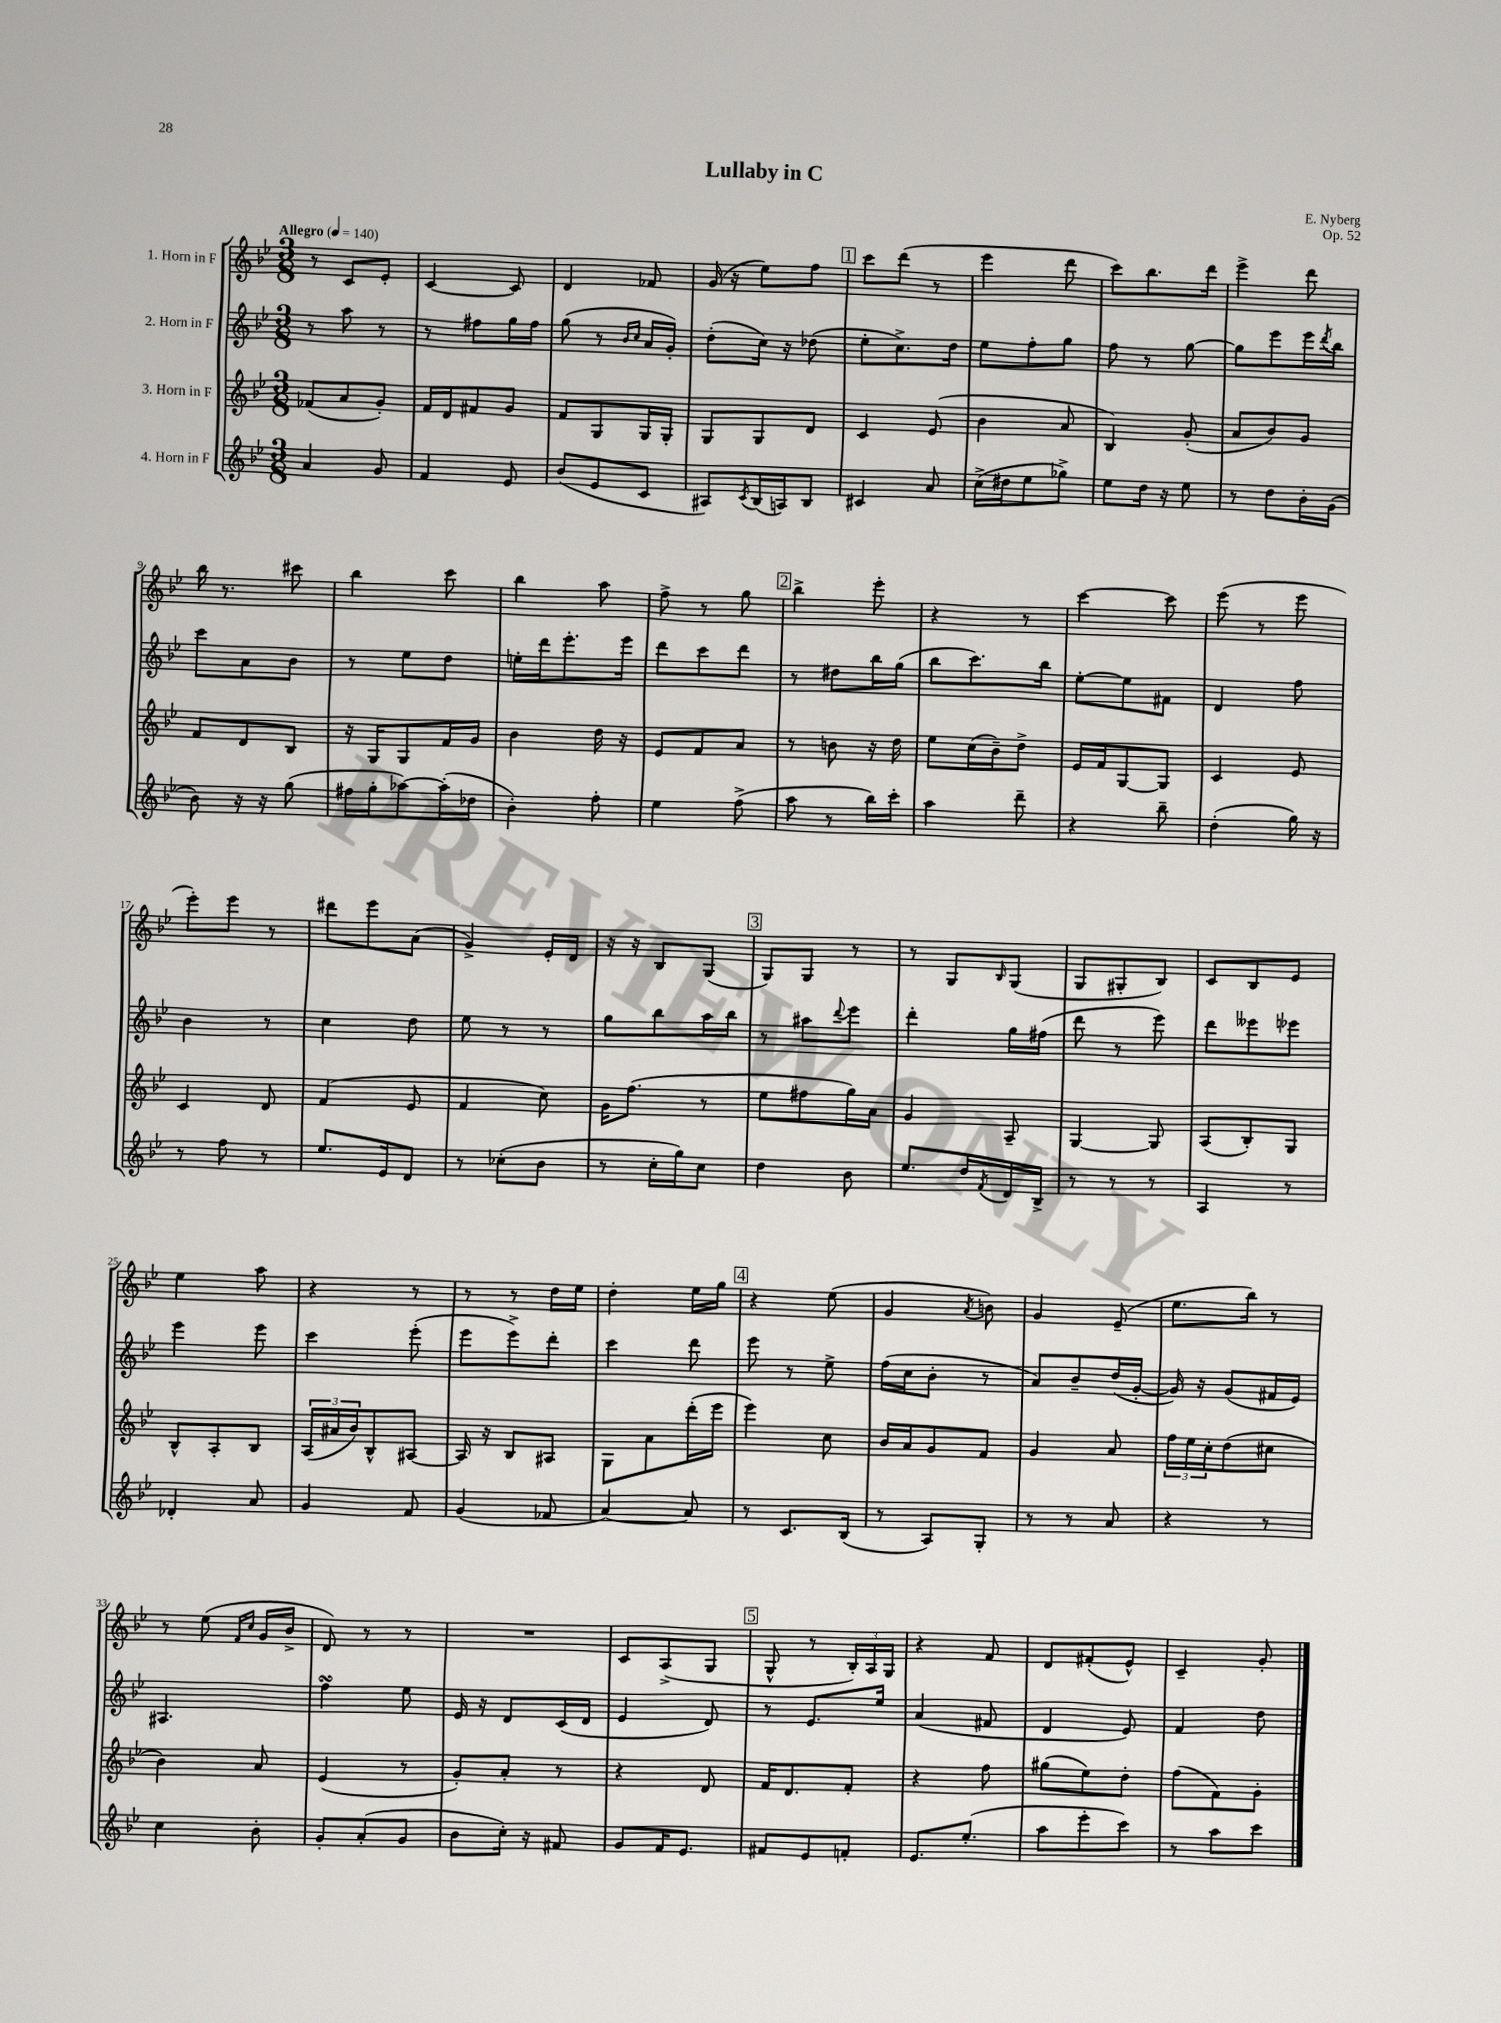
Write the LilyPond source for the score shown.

\header { title = "Lullaby in C" composer = "E. Nyberg" opus = "Op. 52" }
<<
\new StaffGroup <<
\new Staff = "s0" \with { instrumentName = "1. Horn in F" } {
    \clef treble \key bes \major \numericTimeSignature \time 3/8 \tempo "Allegro" 4 = 140
    r8 c'8 ees'8-. |
    c'4~ c'8 |
    d'4 fes'8 |
    g'16( r16 ees''8) f''8 |
    \mark \markup { \box "1" } c'''8 d'''8( r8 |
    ees'''4 d'''8 |
    c'''8) bes''8. d'''16 |
    ees'''4-> d'''8 |
    bes''16 r8. cis'''8 |
    bes''4 c'''8 |
    bes''4 a''8 |
    f''8-> r8 g''8 |
    \mark \markup { \box "2" } bes''4-> ees'''8-. |
    r4 r8 |
    c'''4~ c'''8 |
    ees'''8( r8 ees'''8 |
    ees'''8-.) ees'''8 r8 |
    dis'''8 ees'''8 a'8( |
    g'4->) ees'16-. d'16 |
    r16 r16 bes8 g8( |
    \mark \markup { \box "3" } g8) g8 r8 |
    r8 g8 \grace { bes16 } g8( |
    g8 gis8-. bes8) |
    c'8 bes8 ees'8 |
    ees''4 a''8 |
    r4 r8 |
    r8 r8 d''16 ees''16 |
    d''4-. ees''16 g''16 |
    \mark \markup { \box "4" } r4 ees''8( |
    g'4 \acciaccatura { a'8 } b'8) |
    g'4 ees'8--( |
    ees''8. bes''16) r8 |
    r8 ees''8( \grace { f'16 c''16 } g'16 bes'16-> |
    d'8) r8 r8 |
    R4. |
    c'8 a8->( g8 |
    \mark \markup { \box "5" } g8-^ r8 \tuplet 3/2 { bes16-.) a16 g16 } |
    r4 f'8 |
    d'8 fis'8-.( ees'8-^) |
    c'4-- g'8-. \bar "|." |
}
\new Staff = "s1" \with { instrumentName = "2. Horn in F" } {
    \clef treble \key bes \major \numericTimeSignature \time 3/8
    r8 a''8 r8 |
    r8 fis''8 g''16 fis''16 |
    g''8( r8 \grace { bes'16 c''16 } a'16 g'16-.) |
    d''8-.( c''16) r16 des''8( |
    \mark \markup { \box "1" } ees''8-. c''8.->) d''16 |
    ees''8 f''8-. g''8 |
    f''8 r8 g''8~ |
    g''8 ees'''8 ees'''16 \acciaccatura { d'''8 } bes''16 |
    c'''8 a'8 bes'8 |
    r8 ees''8 d''8 |
    e''16-. d'''16 ees'''8.-. ees'''16 |
    d'''8 c'''8 d'''8 |
    \mark \markup { \box "2" } r8 dis''8 bes''16 g''16( |
    bes''8 c'''8.) bes''16 |
    ees''8~-. ees''8 fis'8 |
    d'4 f''8 |
    bes'4 r8 |
    c''4 d''8 |
    ees''8 r8 r8 |
    g''8 bes''8 a''16 bes''16 |
    \mark \markup { \box "3" } r8 ais''8 \appoggiatura { d'''8 } ees'''8 |
    d'''4-. g''16 fis''16( |
    d'''8 r8 ees'''8) |
    d'''8 eeses'''8 ees'''8 |
    ees'''4 ees'''8 |
    c'''4 ees'''8-.( |
    ees'''8 ees'''8->) d'''8-. |
    c'''4 d'''8 |
    \mark \markup { \box "4" } ees'''8 r8 ees''8-> |
    f''16( c''16 bes'8-. r8 |
    a'8) bes'8-- d''16( g'16~-. |
    g'16) r16 g'8( fis'16 ees'16) |
    ais4. |
    f''4\turn ees''8 |
    ees'16 r16 d'8 c'16( d'16 |
    ees'4 d'8) |
    \mark \markup { \box "5" } r8 ees'8. ees''16 |
    a'4( fis'8 |
    d'4 ees'8) |
    f'4 d''8 \bar "|." |
}
\new Staff = "s2" \with { instrumentName = "3. Horn in F" } {
    \clef treble \key bes \major \numericTimeSignature \time 3/8
    fes'8( a'8 g'8-.) |
    f'16 d'16 fis'8 g'8 |
    f'8 g8 g16 g16-. |
    g8 g8 d'8 |
    \mark \markup { \box "1" } c'4 ees'8( |
    bes'4 a'8 |
    bes4) g'8-.( |
    a'8 bes'8) g'8 |
    f'8 d'8 bes8 |
    r16 g16 g8 f'16 g'16 |
    bes'4 d''16 r16 |
    ees'8 f'8 a'8 |
    \mark \markup { \box "2" } r8 b'8 r16 d''16 |
    ees''8 c''16( bes'16--) d''8-> |
    ees'16 f'16 g8~ g8 |
    c'4 ees'8 |
    c'4 d'8 |
    f'4( ees'8 |
    f'4 c''8) |
    g'16 f''8.( r8 |
    \mark \markup { \box "3" } ees''8 fis''8 g''16) a'16 |
    g'4 a8-- |
    g4~ g8 |
    a8( bes8-.) g8 |
    bes8-^ a8-. bes8 |
    \tuplet 3/2 { a16( ais'16 bes'16) } bes8-^ ais8~ |
    ais16 r16 bes8 ais8 |
    g8 a'8 d'''16-.( ees'''16 |
    \mark \markup { \box "4" } ees'''4) c''8 |
    bes'16 a'16 g'8 f'8 |
    g'4 a'8 |
    \tuplet 3/2 { f''16 ees''16 c''16-. } d''8( cis''8 |
    bes'4) a'8 |
    ees'4( r8 |
    g'8-.) a'8-. r8 |
    r4 d'8 |
    \mark \markup { \box "5" } f'16 d'8. f'8-. |
    r4 f''8 |
    gis''8( ees''8) d''8-. |
    f''8( f'8) g'8-. \bar "|." |
}
\new Staff = "s3" \with { instrumentName = "4. Horn in F" } {
    \clef treble \key bes \major \numericTimeSignature \time 3/8
    a'4 g'8 |
    f'4 ees'8 |
    bes'8( ees'8 c'8 |
    ais8) \acciaccatura { c'8 } bes16( a16) bes8 |
    \mark \markup { \box "1" } cis'4 a'8 |
    c''16->( dis''16 ees''8 ges''8->) |
    ees''8 d''16 r16 ees''8 |
    r8 d''8 bes'16-. g'16( |
    bes'8) r16 r16 g''8( |
    fis''16 g''16-. aes''8~) aes''16-.( des''16 |
    bes'4-.) f''8-. |
    ees''4 f''8->( |
    \mark \markup { \box "2" } a''8 r8 bes''16) c'''16-. |
    a''4 d'''8-- |
    r4 bes''8-- |
    d''4-.( g''16) r16 |
    r8 f''8 r8 |
    ees''8. ees'16 d'8 |
    r8 ces''8-.( bes'8 |
    r8 c''16-. g''16) c''8 |
    \mark \markup { \box "3" } d''4 bes'8 |
    ees''8. d''16 \acciaccatura { f'8 } d'16 bes16-> |
    r8 r8 r8 |
    a4 r8 |
    des'4-. a'8 |
    g'4 f'8 |
    g'4( fes'8 |
    a'4~) a'8 |
    \mark \markup { \box "4" } r8 c'8. bes16( |
    r8 a8) g8-. |
    r8 r8 a'8 |
    r4 r8 |
    c''4 bes'8-. |
    g'8-. a'8-.( g'8 |
    bes'8 c''16-.) r16 fis'8 |
    g'8 f'16 ees'8. |
    \mark \markup { \box "5" } fis'8 ees'8 f'8-. |
    ees'8. ees''8.-.( |
    a''8 ees'''8-. c'''8) |
    r8 a''8 c'''8 \bar "|." |
}
>>
>>
